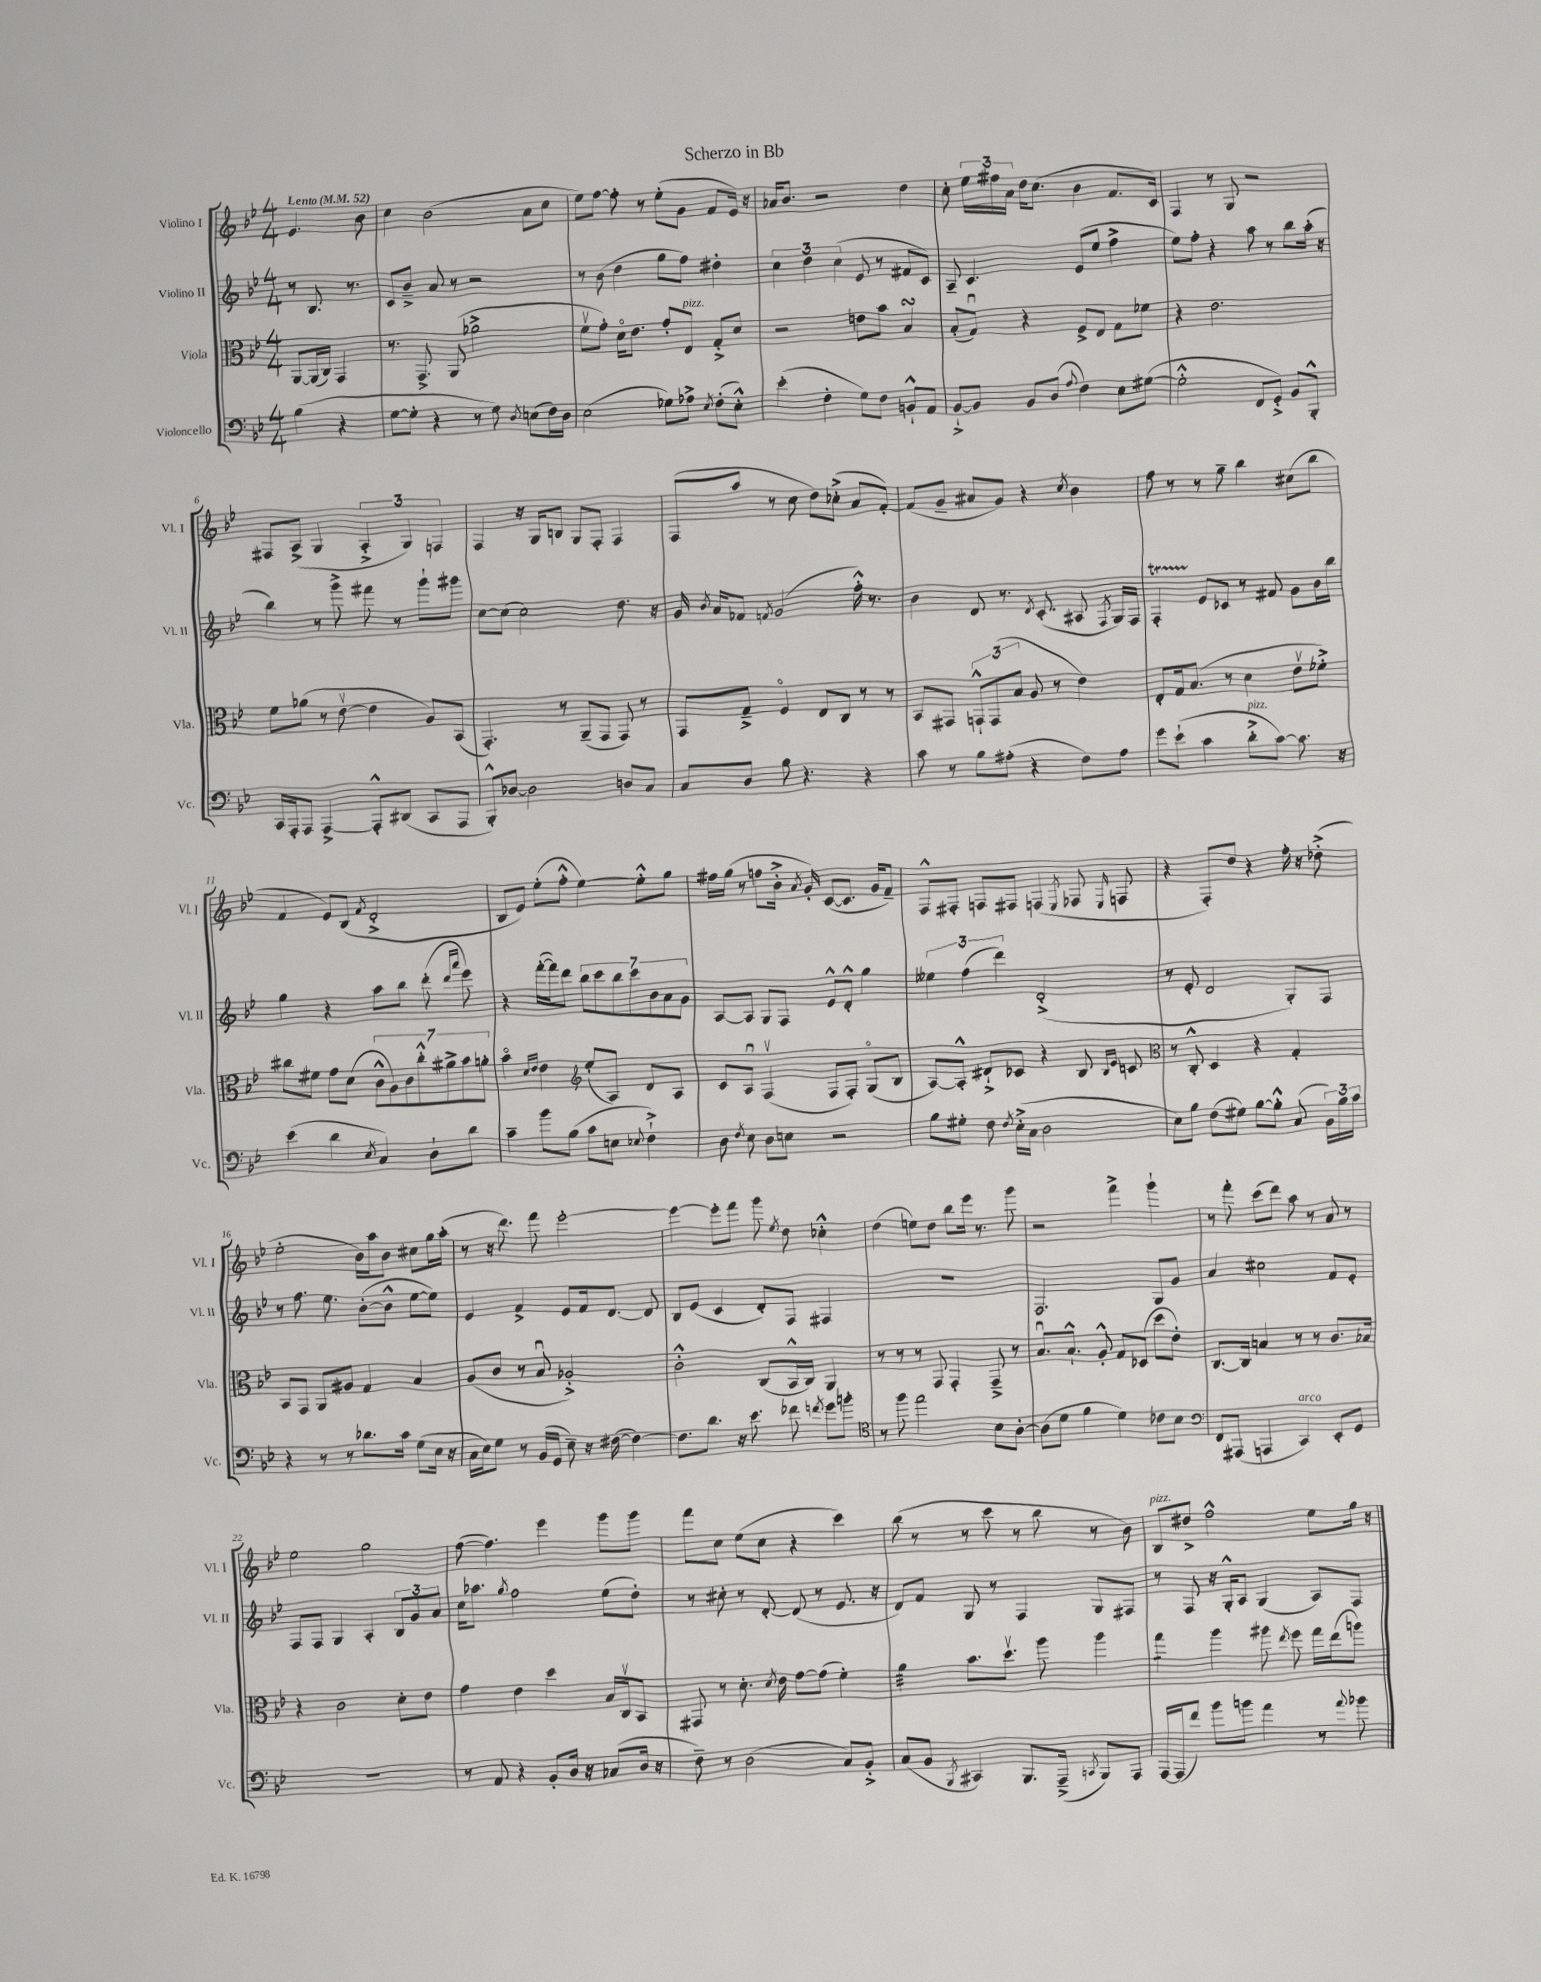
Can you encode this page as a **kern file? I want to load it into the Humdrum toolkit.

**kern	**kern	**kern	**kern
*part4	*part3	*part2	*part1
*staff4	*staff3	*staff2	*staff1
*I"Violoncello	*I"Viola	*I"Violino II	*I"Violino I
*I'Vc.	*I'Vla.	*I'Vl. II	*I'Vl. I
*clefF4	*clefC3	*clefG2	*clefG2
*k[b-e-]	*k[b-e-]	*k[b-e-]	*k[b-e-]
*M4/4	*M4/4	*M4/4	*M4/4
*MM52	*MM52	*MM52	*MM52
=	=	=	=
!	!	!	!LO:TX:a:B:t=Lento
(4B-\	[8AA/L	8r	4.e-/
.	(16AA/L]	8.B-/	.
.	16C/JJ)	.	.
4r	4GG/	.	.
.	.	8.r	.
.	.	.	8b-\
=1	=1	=1	=1
[8G\L	8.r	8c/L	4cc\
8G'\J]	.	8b-~^/J	.
.	8.GG^/	.	.
4r	.	8a/	(2b-\
.	(8AA/	8r	.
8r	2a-X^\	2r	.
8G\)	.	.	.
8qD/	.	.	.
(8En\L	.	.	8a\L
16F\L)	.	.	8cc\J
16D\JJ	.	.	.
=2	=2	=2	=2
(2E-\	8fv\L	8r	8ee-\L)
.	8g'\J)	(8b-\	[8ff\J
.	16d\KL	4dd\	8ff'\]
.	8.e-\J	.	.
.	.	.	8r
8G-X\L)	8g'/L	8gg\L	(8ee-'\L
!	!LO:TX:a:i:t=pizz.	!	!
8A-X^\J	8E-/J	8ff\J)	8g\J
8qE-/	.	.	.
(8F'\L	8G'^/L	4dd#X'\	8f/L
8E-'^^\J)	8d/J	.	16e-/Jk)
.	.	.	16r
=3	=3	=3	=3
(4e-'\	2r	6cc\	16a-X/KL
.	.	.	8.b-/J
.	.	6dd\	.
4F'\	.	.	2r
.	.	(6cc\	.
8G\L)	8en\L	8e-/	.
8F\J	8b-\J	8r	.
8BBn`^^/L	4B-sSSs/	8f#X/L	4dd\
8AA/J	.	8c/J)	.
=4	=4	=4	=4
[8BB-`^/L	(8B-'/L	8A~/	8cc'\
8BB-/J]	8Gu/J)	4.c/	24ee-\LL
.	.	.	24ff#X\
.	.	.	24a\JJ
8BB-/L	4r	.	16dd\KL
.	.	.	(8.cc\J
(8D/J	.	.	.
8qqA/	.	.	.
4F\)	8F^/L	(8e-/L	4b-\
.	8E-/J	8ee-/J	.
8E-\L	8G\L	4ff^\	8.f/L
([8G#X\J	8f-X\J	.	.
.	.	.	16c/Jk)
=5	=5	=5	=5
2G#'^^\]	4r	8ee-\L)	4F/
.	.	8ff'\J	.
.	2.e-\	4r	8r
.	.	.	8G/
8FF/L	.	8aa\	2r
8GG'^/J)	.	8r	.
8BB-/L	.	8bb-\L	.
8BBB-'^^/J	.	(16aa'\Jk	.
.	.	16r	.
!!LO:LB:g=z
=6	=6	=6	=6
16CC/LL	8f\L	4bb-\)	8F#X/L
16AAA'/J	.	.	.
8AAA/J	(8a-X\J	.	(8A^/J
[4AAA^/	8r	8r	4G/
.	[8e-v\	8ggg^\	.
8AAA'^^/L]	4e-\]	8fff#X\	6A'^/
(8DD#X/J	.	8r	.
.	.	.	6G/)
8CC/L	8A/L)	8ggg`\L	.
.	.	.	6Fn/
8AAA/J	(8BB-/J	8ggg#X\J	.
=7	=7	=7	=7
8BBB-'^^/L)	4.GG'/)	[8cc\L	4F/
[8D-X/J	.	(8cc\J]	.
2D-\]	.	2cc\)	16r
.	.	.	16G/KL
.	8r	.	8Bn/J
.	(8AA~/L	.	8G/L
.	8GG/J	.	8F'/J
8Dn/L	8GG/)	8.dd\	4F/
8C/J	8r	.	.
.	.	16r	.
=8	=8	=8	=8
8C/L	8GG/L	16g/	(8F/L
.	.	8qb-/	.
.	.	16a/KL	.
8D/J	8G~^/J	8f-X/J	8aa/J
.	.	8qfn/	.
8B-\	4F/	(2g/	8r
4.r	.	.	8cc\
.	8E-/L	.	8dd\L)
.	8C/J	.	(8cc-X'^\J
4r	8r	16ff'^^\)	8a/L
.	.	8.r	.
.	8r	.	[8f'/J)
=9	=9	=9	=9
8c\	8BB-/L	4b-\	(8f/L]
8r	8GG#X/J	.	8g~/J
8B-\L	12GGn`^^/L	8d/	8a#X/L
.	(12GG/	.	.
(8A#X'\J	.	8.r	8g/J)
.	12B-/J	.	.
4r	8A/	.	4r
.	.	8qd/	.
.	.	(8.c'/	.
.	8r	.	.
.	.	.	8qcc/
8F\L)	4e-\)	8A#X/	4b-\
.	.	8qF/	.
8A#\J	.	16G/LL)	.
.	.	16F/JJ	.
=10	=10	=10	=10
8g\L	8E-'/L	4FT'/	8ff\
(8e-`\J	16G/k	.	8r
.	(8.B-/J	.	.
4c\	.	8e-/L	8r
.	8r	8c-X/J	8gg~\
!LO:TX:a:i:t=pizz.	!	!	!
8d'^\L	4d\	8r	4bb-\
[8c\J)	.	8f#X/	.
8.c\]	8e-v\L	8g\L	(8cc#X\L
.	8f-X'^\J)	16b-\L	8bb-\J
16r	.	16bb-\JJ	.
!!LO:LB:g=z
=11	=11	=11	=11
(4e-\	8cc#X\L	4gg\	4f/
.	8f#X\J	.	.
4d\	8g\L	4r	8e-/L)
.	(8d\J	.	(8B-/J
8qE-/	.	.	8qf/
4C/)	14c^^\L	8aa\L	2d'^/
.	14A\)	.	.
.	.	8bb-\J	.
.	14c\	.	.
.	14cc#'^^\	.	.
8D`\L	.	(8ddd'\	.
.	14a#X^\	.	.
.	14b-\	.	.
.	.	16qqddd/LL	.
.	.	16qqaaa/JJ	.
8d\J	.	8eee-\)	.
.	14an'\J	.	.
=12	=12	=12	=12
4c~\	4b-\	4r	8B-/L
.	.	.	8e-/J)
.	16qqd/LL	.	.
.	16qqe-/JJ	.	.
8b-\L	4e-\	([16fff'\LL	(8ee-'\L
.	.	16fff\J])	.
(8B-\J	.	8ddd\J	8ff'^^\J
*	*clefG2	*	*
8c\L	(8ee-'/L	14bb-\L	[4ee-\)
.	.	14ccc\	.
8En\J	8A/J)	.	.
.	.	14bb-\	.
.	.	14ccc\	.
8qqE-X/	.	.	.
4F`^\)	8d/L	.	8ee-'^^\L]
.	.	14b-\	.
.	.	14a\	.
.	8A/J	.	8gg\J
.	.	14g\J	.
=13	=13	=13	=13
8D\	8c/L	[8A/L	16ff#X\LL
.	.	.	(16gg\JJ
8qF/	.	.	.
8E-\	8Au/J	8A/J]	8r
8D\L	(4Fv/	8G/L	8ffn\L
8En\J	.	8F/J	16b-'^\Jk
.	.	.	8qa/
.	.	.	16g'/)
2r	8F/L	8e-^^/L	([8c/L
.	8F'/J)	8d'^^/J	8.c/J]
.	(8G/L	4gg\	.
.	.	.	16g/KL
.	8B-/J	.	8f~/J)
=14	=14	=14	=14
8B-\L	[8A/L)	6ee--X\	8F^^/L
8G#X'\J	8A'^^/J]	.	8F#X'/J
.	.	(6ff\	.
8F\	8d#X`^/L	.	8Fn/L
.	.	6ddd\)	.
8qF/	.	.	.
(16E-'^\LL	8c-X/J	.	8F#X/J
16C\JJ	.	.	.
2D\	4r	(2d'^/	(4Fn/
.	.	.	8qE-/
.	8B-/	.	8F-X/
.	16qqB-/LL	.	.
.	16qqe-/JJ	.	16qqE-/
.	8cn/	.	8Fn/
=15	=15	=15	=15
*	*clefC3	*	*
8E-\L)	8r	8r	4r
8B-\J	8C'^^/	8e-'/	.
(8F\L	4D/	2d/	8F'/L)
8G#X\J)	.	.	8dd/J
[8B-\L	4r	.	4r
8B-'^^\J]	.	.	.
(8C/	4G'/	8G'/L)	16ff'\
.	.	.	16r
24BB-\LL)	.	8F/J	(8dd-X'^\
24B-\	.	.	.
24c\JJ	.	.	.
!!LO:LB:g=z
=16	=16	=16	=16
4r	8BB-/L	8r	2ee-'\
.	8GG/J	8.ff\	.
8r	8AA/L	.	.
.	.	8.ee-\	.
8r	8A#X/J	.	.
8.d-X\L	4G/	([8b-'\L	16b-\LL)
.	.	.	16aa\J
.	.	8b-^^\J]	8b-\J
16c\Jk	.	.	.
(8G\L	4B-/	[8ee-\L	8cc#X\L
16E-\Jk	.	8ee-\J])	16gg\L
16r	.	.	(16aa'\JJ
=17	=17	=17	=17
16C\LL	(8A/L	4e-/	8r
16E-\J)	.	.	.
8G\J	8c/J	.	16r
.	.	.	8.ddd\)
8r	8r	4f^/	.
(16BB-/LL	8B-u/	.	8fff\
16GG/JJ	.	.	.
8E-~\)	2A-X'^/)	8e-/L	[2eee-'\
16r	.	16f/k	.
([16F#X\	.	[8.d/J	.
4F#\_)	.	.	.
.	.	8d/]	.
=18	=18	=18	=18
8.F#\L]	2c'^^\	8B-/L	4eee-\_
.	.	(8e-/J	.
8.d\J	.	.	.
.	.	4c/	8eee-'\L]
16r	.	.	8fff\J
8.e-\	.	.	.
.	(8C/L	8d'/L)	8ggg\
.	.	.	8qee-/
8f-X\	16BB-^^/L	8F/J	8dd\
.	16C/JJ)	.	.
8qfn/	.	.	.
8g\L	4AA/	4F#X/	4cc-X'^^\
8bn'\J	.	.	.
=19	=19	=19	=19
*clefC4	*	*	*
8r	8r	1r	(4dd\
8ff\	8r	.	.
2ee-\	8r	.	8een\L)
.	8GG/	.	8dd\J
.	4GG'/	.	8bb-\L
.	.	.	16eee-\Jk
.	.	.	8.r
8B-\L	8GG~^/	.	.
[8A'\J	8r	.	8ggg\
=20	=20	=20	=20
(8A\L]	8.B-u/L	2.F/	2r
8d\J	.	.	.
.	8.B-`^^/J	.	.
4f\	.	.	.
.	8A'^^/	.	.
4d\)	8G/L	.	4fff^\
.	(8D-X/J	.	.
8c-X\L	8dd\L	8G/L	4ggg`\
8B-\J	8e-'\J)	8g/J	.
=21	=21	=21	=21
*clefF4	*	*	*
8FF/L	[8.C/L	4a/	8r
(8AAA#X/J	.	.	8fff'\
.	16C/Jk]	.	.
4AAAn/	4Bn/	2cc#X\	(8ccc\L
.	.	.	8ddd\J)
!LO:TX:a:i:t=arco	!	!	!
4CC/)	8r	.	8aa\
.	8r	.	8r
8EE-'/L	8.c/L	8f/L	8a/
8GG/J	.	8e-'/J	8r
.	16B-X/Jk	.	.
!!LO:LB:g=z
=22	=22	=22	=22
1r	4r	8F/L	2ee-\
.	.	8F/J	.
.	2c\	4G/	.
.	.	4A'/	2gg\
.	8d'\L	12B-/L	.
.	.	12g/	.
.	8e-\J	.	.
.	.	12a/J	.
=23	=23	=23	=23
8r	4g\	16cc\KL	([8ff\
.	.	8.aa-X\J	.
8AA/	.	.	4.ff\])
.	.	8qgg/	.
4r	4e-\	2ff\	.
8BB-'/L	4dd\	.	4eee-\
16D/Jk	.	.	.
16r	.	.	.
(8C-X/L	16B-/LL	(8ee-\L	8ggg\L
.	16Cv/J	.	.
16D/Jk	8BB-/J	8dd'\J)	8ggg\J
16r	.	.	.
=24	=24	=24	=24
8F~\)	8GG#X/	8r	8fff\L
8r	8r	8cc#X'\	8cc\J
(2D\	8.d'\	8r	(8ee-\L
.	.	[8d'/	8cc\J
.	8qd/	.	.
.	16e-\	.	.
.	[8g\L	(8d/]	4r
.	(8g\J]	8r	.
8C/L)	4f'\)	8.e-/	4ccc\)
8BB-'^/J	.	.	.
.	.	16r	.
=25	=25	=25	=25
*	*tremolo	*	*
(8C/L	32a\LLL	8d/L)	(8bb-\
.	32a\	.	.
.	32a\	.	.
.	32a\	.	.
8BB-/J	32a\	8f/J	8r
.	32a\	.	.
.	32a\	.	.
.	32a\JJJ	.	.
*	*Xtremolo	*	*
8qBBB-/	.	.	.
4CC#X/)	8.b-\L	8G/	8r
.	.	8r	8ccc\
.	8.ddv\J	.	.
8.BBB-/L	.	4F/	8r
.	8aa\	.	8bb-\
(16AAA~^/Jk	.	.	.
8qCCn/	.	.	.
8BBB-/L)	4aa\	8G/L	8r
8AAA/J	.	8F#X/J	8b-\)
=26	=26	=26	=26
!	!	!	!LO:TX:a:i:t=pizz.
*	*tremolo	*	*
[16AAA/LL	8gg\L	8r	8B-/L
(16AAA/J]	.	.	.
8f/J)	8gg\J	8F/	8dd#X^/J
*	*Xtremolo	*	*
8b-\L	4aa\	16r	2ff^^\
.	.	16G'^^/KL	.
8bn\J	.	8A/J	.
4a\	8aa#X\	(4G/	.
.	8qee-/	.	.
.	8ff\	.	.
8r	16gg\LL	8A/L)	8ee-\L
.	(16ee-\J	.	.
8qqa/	.	.	.
8b-X\	8aan\J)	8F/J	16gg\Jk
.	.	.	16r
==	==	==	==
*-	*-	*-	*-
